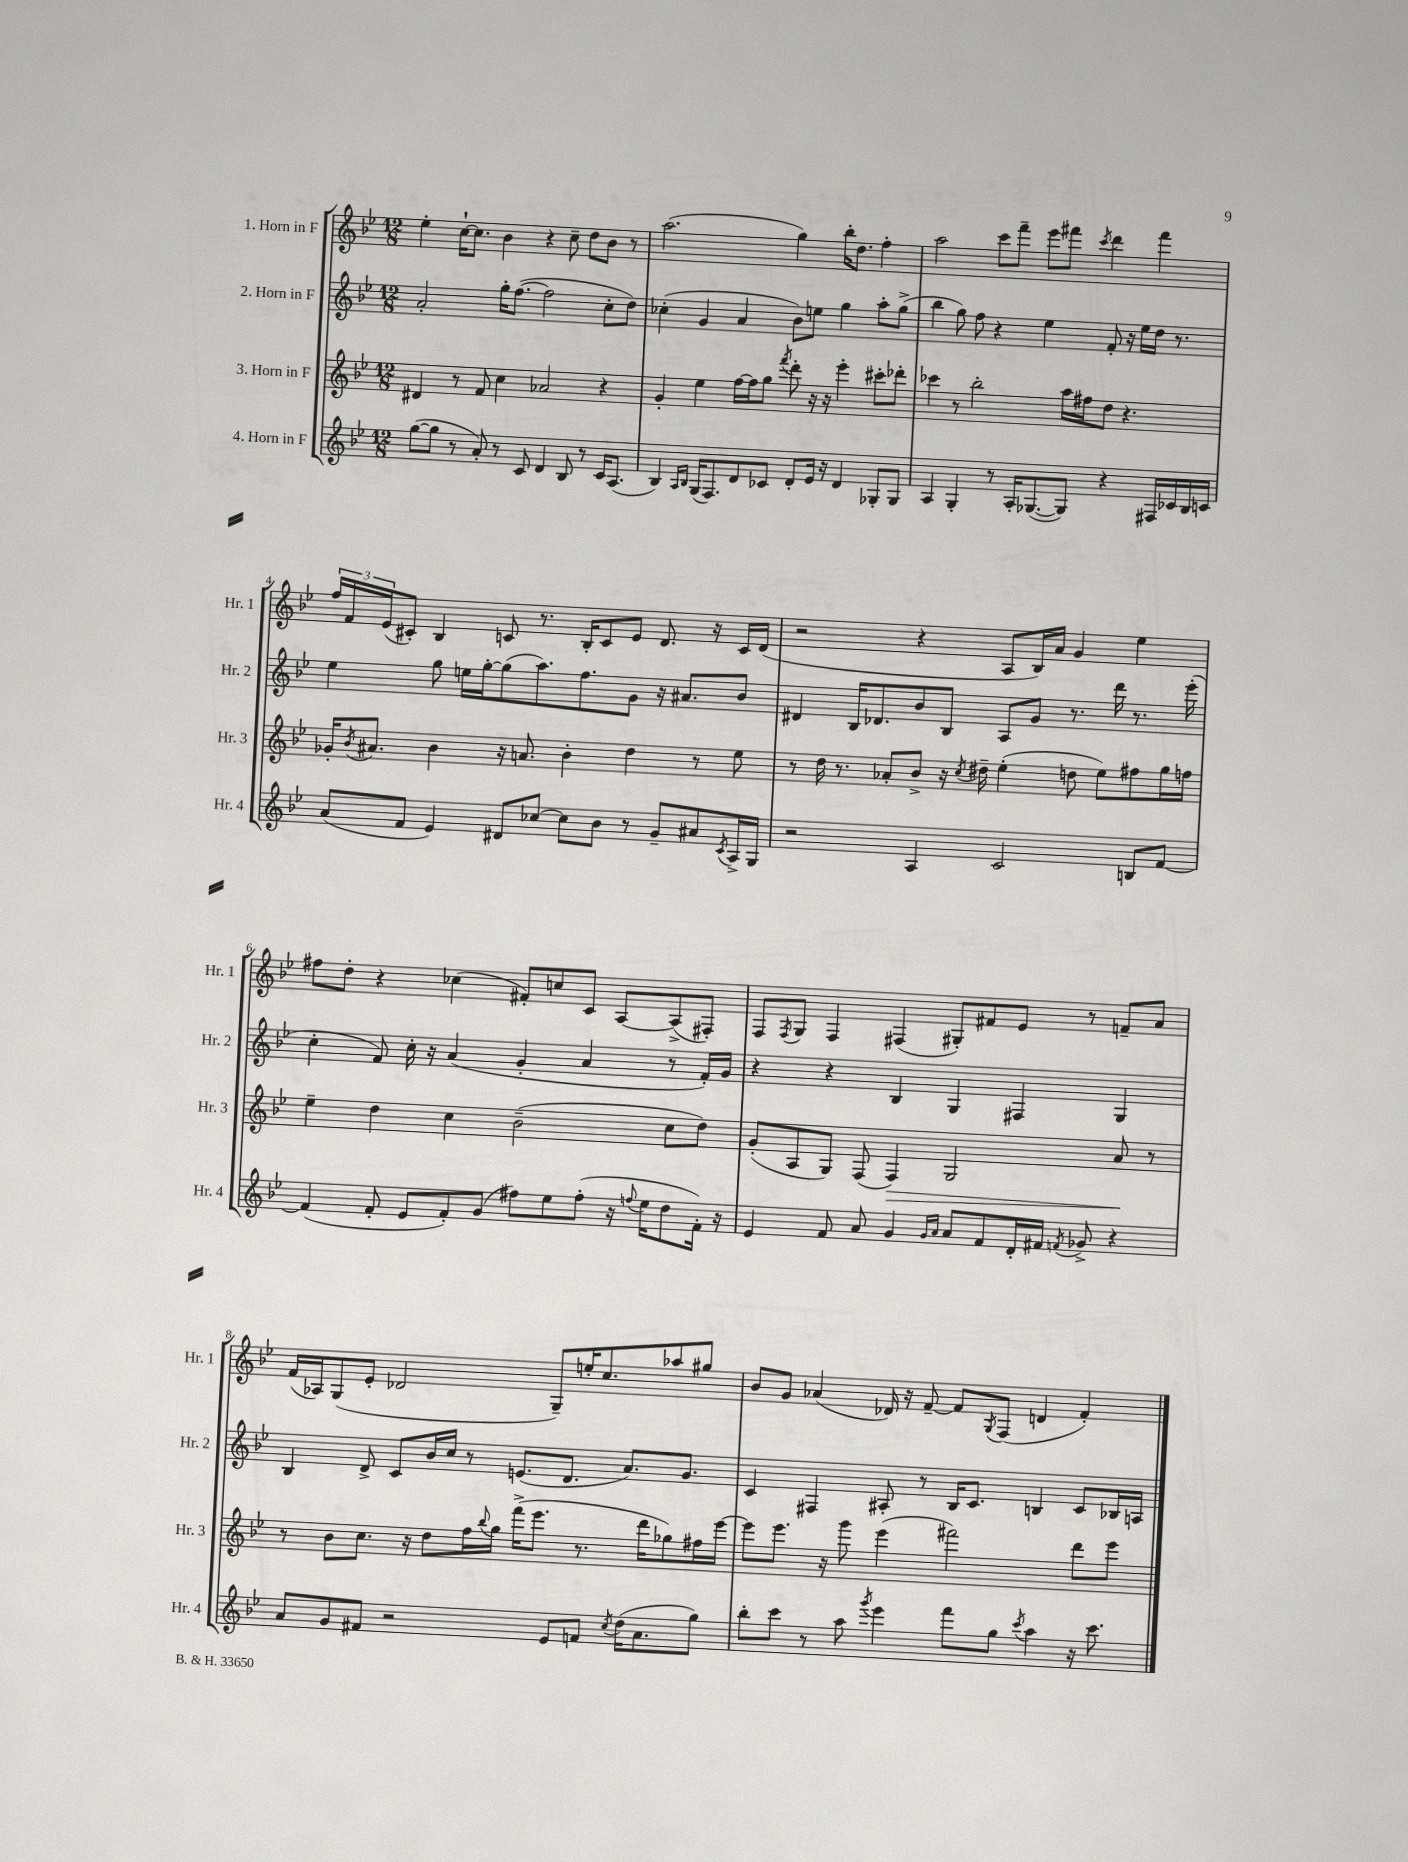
<<
\new StaffGroup <<
\new Staff = "s0" \with { instrumentName = "1. Horn in F" shortInstrumentName = "Hr. 1" } {
    \clef treble \key bes \major \numericTimeSignature \time 12/8
    ees''4-. c''16~-! c''8. bes'4 r4 c''8-- d''8 bes'8 r8 |
    a''2.( g''4) bes''16-. d''8. f''4-. |
    a''2 c'''8 f'''8-- ees'''8 fis'''8 \acciaccatura { c'''8 } d'''4 fis'''4 |
    \tuplet 3/2 { f''16 f'16 ees'16( } cis'8-.) bes4 c'8 r8. bes16-. c'8 ees'8 d'8. r16 c'16 d'16( |
    r2 r4 a8 bes16) a'16 g'4 ees''4 |
    fis''8 d''8-. r4 ces''4( fis'8-.) c''8 c'8 a8~ a8->( fis8-.) |
    f8 \acciaccatura { f8 } g8 f4 fis4( gis8-.) fis'8 ees'8 r8 f'8-- a'8 |
    f'16( aes16) g8( ees'8-. des'2 g8--) e''16-. c''8. aes''8 gis''8 |
    bes'8 g'8 aes'4( des'16) r16 f'8~-- f'8 \acciaccatura { g8 } f8( d'4 f'4-.) \bar "|." |
}
\new Staff = "s1" \with { instrumentName = "2. Horn in F" shortInstrumentName = "Hr. 2" } {
    \clef treble \key bes \major \numericTimeSignature \time 12/8
    a'2-. g''16-. f''8.~( f''2 c''8-. d''8) |
    ces''4-.( g'4 a'4 bes'8) e''8 g''4 a''8-. g''8->( |
    bes''4 g''8) f''8 r4 ees''4 f'8-. r16 ees''16 d''16 r8. |
    ees''4 g''8 e''16 g''16~-. g''8( a''8.) f''8. g'8 r16 ais'8. bes'8 |
    dis'4 bes16 des'8. bes'8 bes8 a8 g'8 r8. d'''16 r8. ees'''16-.( |
    c''4-. f'8) c''16-. r16 a'4( g'4-. a'4 r8 f'16-.) g'16 |
    r4 r4 bes4 g4 fis4 g4 |
    bes4 d'8-> c'8 bes'16 c''16 r8 e'8.( d'8. a'8.) g'8. |
    c'4 fis4 ais8-. r8 bes16 c'8. b4 c'8 bes16 a16 \bar "|." |
}
\new Staff = "s2" \with { instrumentName = "3. Horn in F" shortInstrumentName = "Hr. 3" } {
    \clef treble \key bes \major \numericTimeSignature \time 12/8
    dis'4 r8 f'8 c''4 aes'2 r4 |
    g'4-. ees''4 f''16~ f''16 g''8 \acciaccatura { f'''8 } d'''8-. r16 r16 ees'''4-. cis'''8-. des'''8-. |
    ces'''4 r8 bes''2-. a''16 fis''16 d''8 r4. |
    ges'16-. \acciaccatura { bes'8 } ais'8. bes'4 r16 a'8. bes'4-. d''4 r8 ees''8 |
    r8 d''16 r8. aes'8-. bes'8-> r16 \acciaccatura { c''8 } dis''16-- ees''4-.( d''8 ees''8) fis''8 g''16 f''16 |
    ees''4-- d''4 c''4 bes'2--( c''8 d''8) |
    g'8-.( a8 g8) f8( f4\>) g2 a'8\! r8 |
    r8 bes'8 c''8. r16 d''8 f''16 \appoggiatura { bes''8 } g''16 f'''16->( ees'''8. r8. d'''16 ges''8) fis''16 ees'''16~ |
    ees'''8 ees'''8. r16 g'''8 ees'''4( fis'''2) d'''8 ees'''8 \bar "|." |
}
\new Staff = "s3" \with { instrumentName = "4. Horn in F" shortInstrumentName = "Hr. 4" } {
    \clef treble \key bes \major \numericTimeSignature \time 12/8
    g''8~( g''8 r8 a'8-.) r8 c'8 d'4 bes8 r8 c'16 a8.( |
    bes4) \grace { a16 bes16 } g16( f8.) d'8 ces'8 d'8-. ees'16 r16 d'4 ges8-. ges8 |
    a4 g4-. r8 a16-. ges8.~( ges8) r4 fis16 ces'16 bes16 c'16 |
    a'8( f'8 ees'4) dis'8 ces''8~ ces''8 bes'8 r8 g'8-- ais'8 \acciaccatura { c'8 } a16-> g16 |
    r2 a4 c'2 b8 f'8~ |
    f'4( f'8-. ees'8 f'8-.) g'8( fis''8) ees''8 fis''8-.( r16 \appoggiatura { f''8 } ees''16 d''8 f'16-.) r16 |
    ees'4 f'8 a'8 g'4 \grace { g'16 a'16 } a'8 f'8 d'16-. fis'16 \acciaccatura { f'8 } ges'8-> r4 |
    a'8 g'8 fis'8 r2 ees'8 f'8 \acciaccatura { c''8 } d''16( a'8. g''8) |
    bes''8-. c'''8 r8 a''8 \acciaccatura { g'''8 } ees'''4 f'''8 g''8 \acciaccatura { c'''8 } a''4 r16 c'''8. \bar "|." |
}
>>
>>
